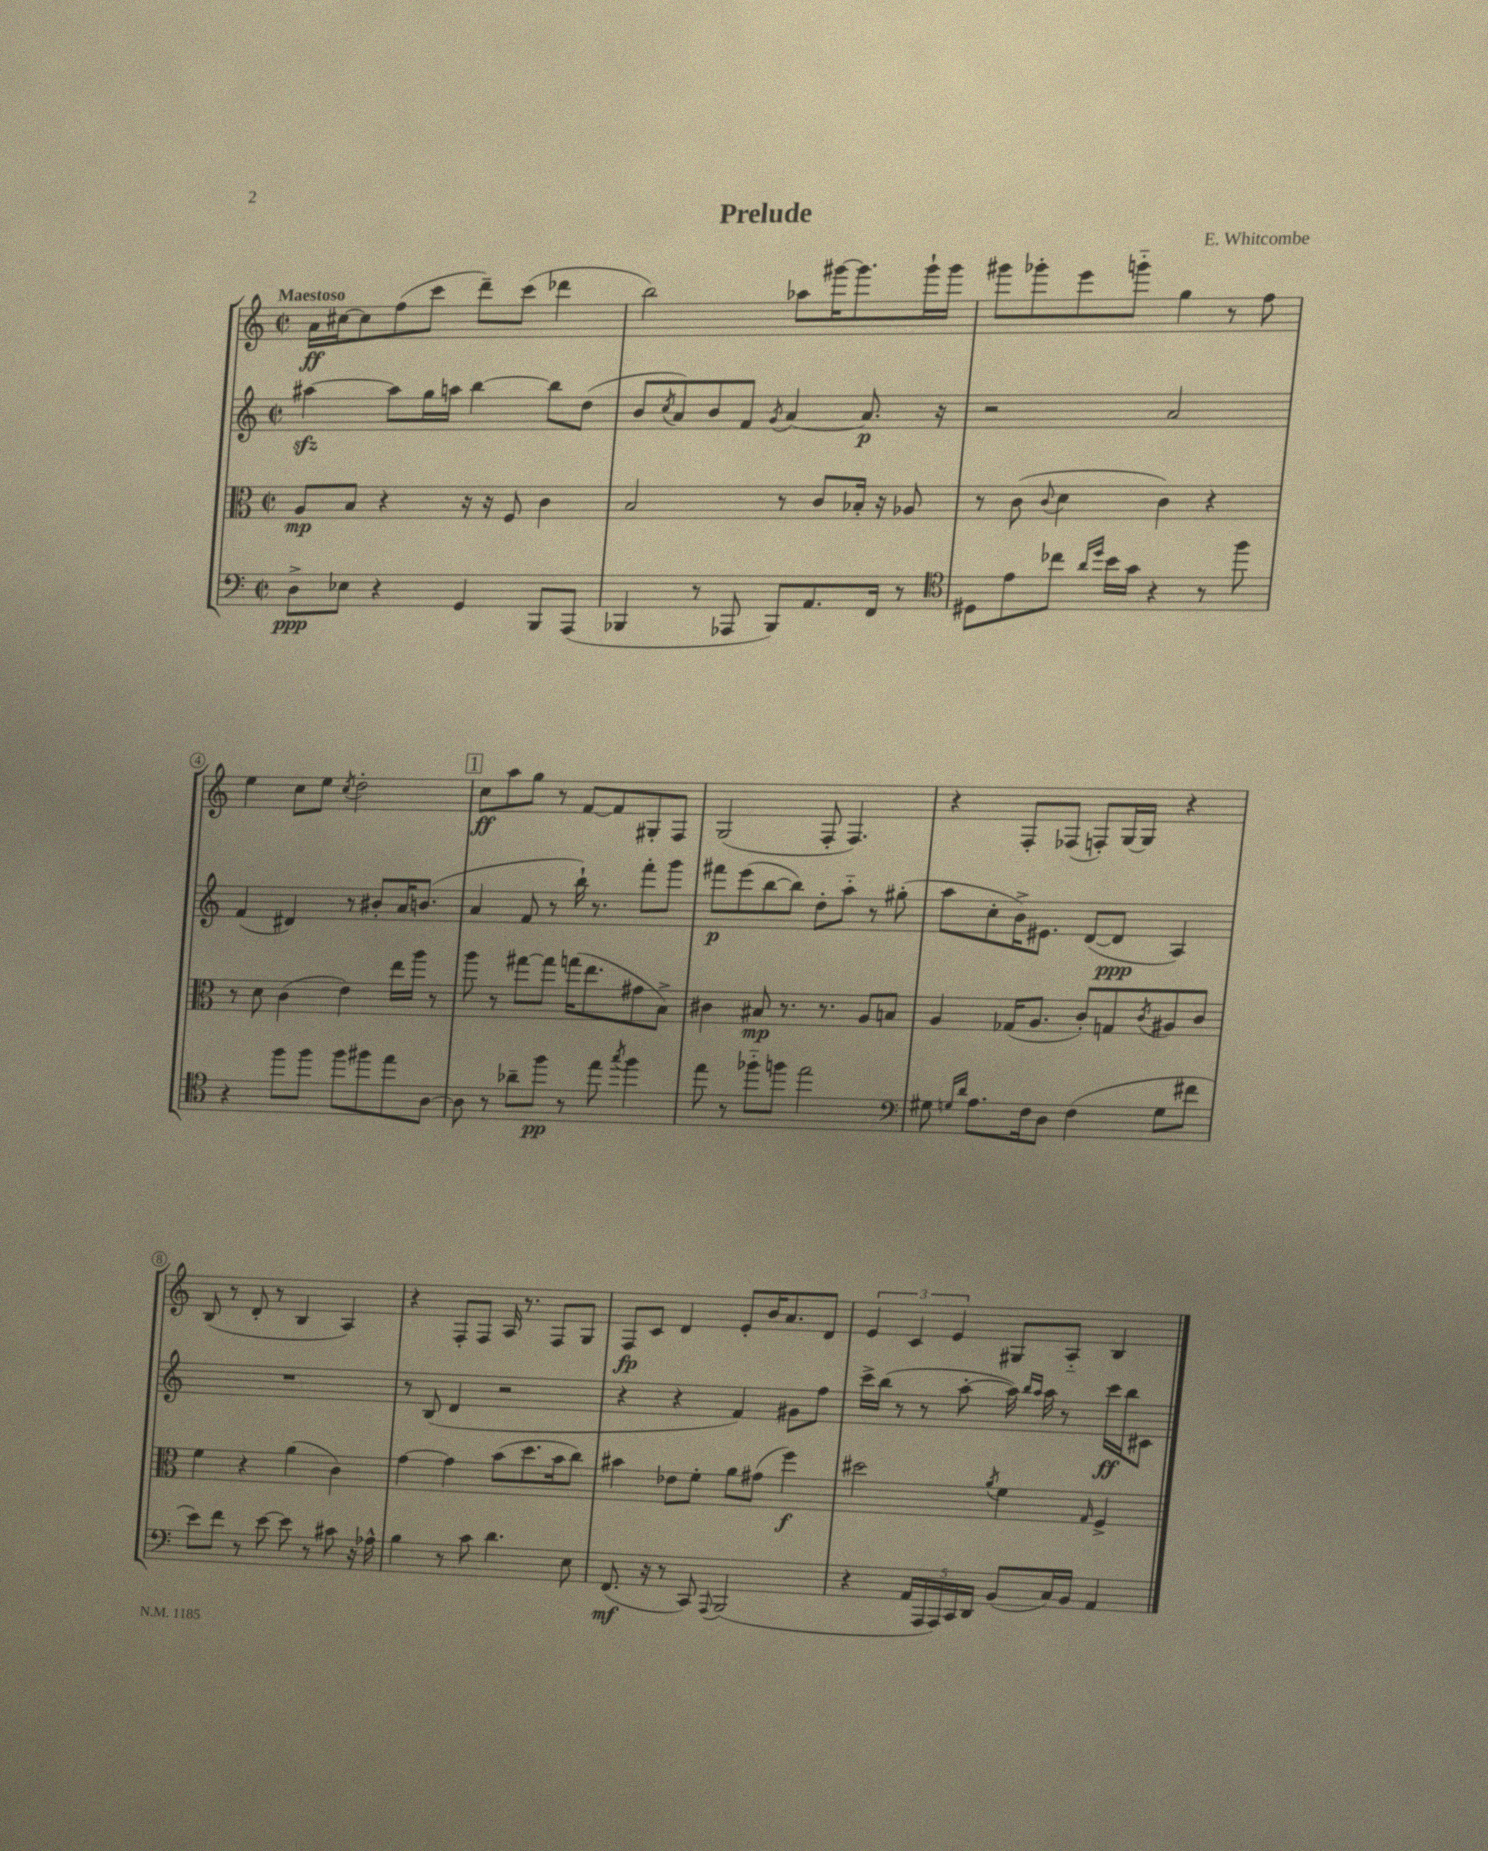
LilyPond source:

\header { title = "Prelude" composer = "E. Whitcombe" }
<<
\new StaffGroup <<
\new Staff = "s0" {
    \clef treble \key c \major \defaultTimeSignature \time 2/2 \tempo "Maestoso"
    a'16\ff cis''16~ cis''8 f''8( c'''8 d'''8--) c'''8( des'''4 |
    b''2) aes''8 gis'''16~ gis'''8. gis'''16-! gis'''16 |
    gis'''8 ges'''8-. e'''8 g'''8-_ g''4 r8 f''8 |
    e''4 c''8 e''8 \acciaccatura { c''8 } d''2-. |
    \mark \markup { \box "1" } c''8\ff a''8 g''8 r8 f'8~ f'8 gis8-. f8 |
    g2( f8-. f4.) |
    r4 f8-. fes8( f8-.) g16~ g16 r4 |
    b8( r8 d'8-. r8 b4 a4) |
    r4 f8-. f8 a16 r8. f8 g8 |
    f8\fp c'8 d'4 e'8-. b'16 a'8. d'8 |
    \tuplet 3/2 { e'4 c'4 e'4 } gis8 a8-_ b4 \bar "|." |
}
\new Staff = "s1" {
    \clef treble \key c \major \defaultTimeSignature \time 2/2
    ais''4~\sfz ais''8 g''16 a''16 b''4~ b''8 d''8( |
    b'8 \acciaccatura { c''8 } a'8) b'8 f'8 \acciaccatura { g'8 } a'4~ a'8.\p r16 |
    r2 a'2 |
    f'4( dis'4) r8 bis'8-. a'16 b'8.( |
    \mark \markup { \box "1" } a'4 f'8 r8 b''16-!) r8. f'''8-. g'''8 |
    fis'''8\p e'''8( b''8~ b''8) d''8-. a''8-_ r8 gis''8-.( |
    a''8 c''8-. b'16->) eis'8. d'8~( d'8\ppp a4) |
    R1 |
    r8 b8( d'4 r2 |
    r4 r4 f'4) gis'8 f''8 |
    c'''16-> b''16( r8 r8 a''8~-. a''16) \grace { b''16 a''16 } a''16 r8 c'''16\ff b''16 cis'8 \bar "|." |
}
\new Staff = "s2" {
    \clef alto \key c \major \defaultTimeSignature \time 2/2
    a8\mp b8 r4 r16 r16 f8 c'4 |
    b2 r8 c'8 bes16-. r16 aes8 |
    r8 c'8( \appoggiatura { c'8 } d'4 c'4) r4 |
    r8 d'8 c'4( e'4) e''16 a''16 r8 |
    \mark \markup { \box "1" } a''8 r8 gis''8~ gis''8 g''16( e''8. gis'8 b8->) |
    cis'4 bis8\mp r8. r8. a8 b8 |
    a4 ges16( a8. c'8-.) g8 \acciaccatura { c'8 } ais8 c'8 |
    f'4 r4 a'4( c'4) |
    g'4~ g'4 b'8( d''8. b'16 c''8) |
    bis'4 ees'8 f'8-. a'8 gis'8( f''4\f) |
    dis''2 \acciaccatura { a'8 } f'4 \grace { g16 } f4-> \bar "|." |
}
\new Staff = "s3" {
    \clef bass \key c \major \defaultTimeSignature \time 2/2
    d8->\ppp ees8 r4 g,4 b,,8 a,,8( |
    bes,,4 r8 aes,,8 bes,,8) a,8. f,16 r8 |
    \clef tenor dis8 e'8 ces''8 \grace { a'16 d''16 } b'16 g'16 r4 r8 f''8 |
    r4 f''8 f''8 f''8 fis''8 e''8 a8~ |
    \mark \markup { \box "1" } a8 r8 aes'8-- f''8\pp r8 e''8 \acciaccatura { g''8 } f''4 |
    e''8 r8 fes''8-_ f''8 e''2 |
    \clef bass gis8 \grace { g16 d'16 } a8. f16 d8 f4( g8 fis'8 |
    e'8) f'8 r8 e'8~ e'8 r8 cis'8 r16 aes16-^ |
    b4 r8 c'8 d'4. e8 |
    f,8.\mf( r16 r8 c,8) \appoggiatura { a,,8 } b,,2( |
    r4 \tuplet 5/4 { a,16 a,,16 a,,16) c,16 d,16 } b,8( c16) b,16 a,4 \bar "|." |
}
>>
>>
\layout { \context { \Score \override BarNumber.stencil = #(make-stencil-circler 0.1 0.3 ly:text-interface::print) } }
